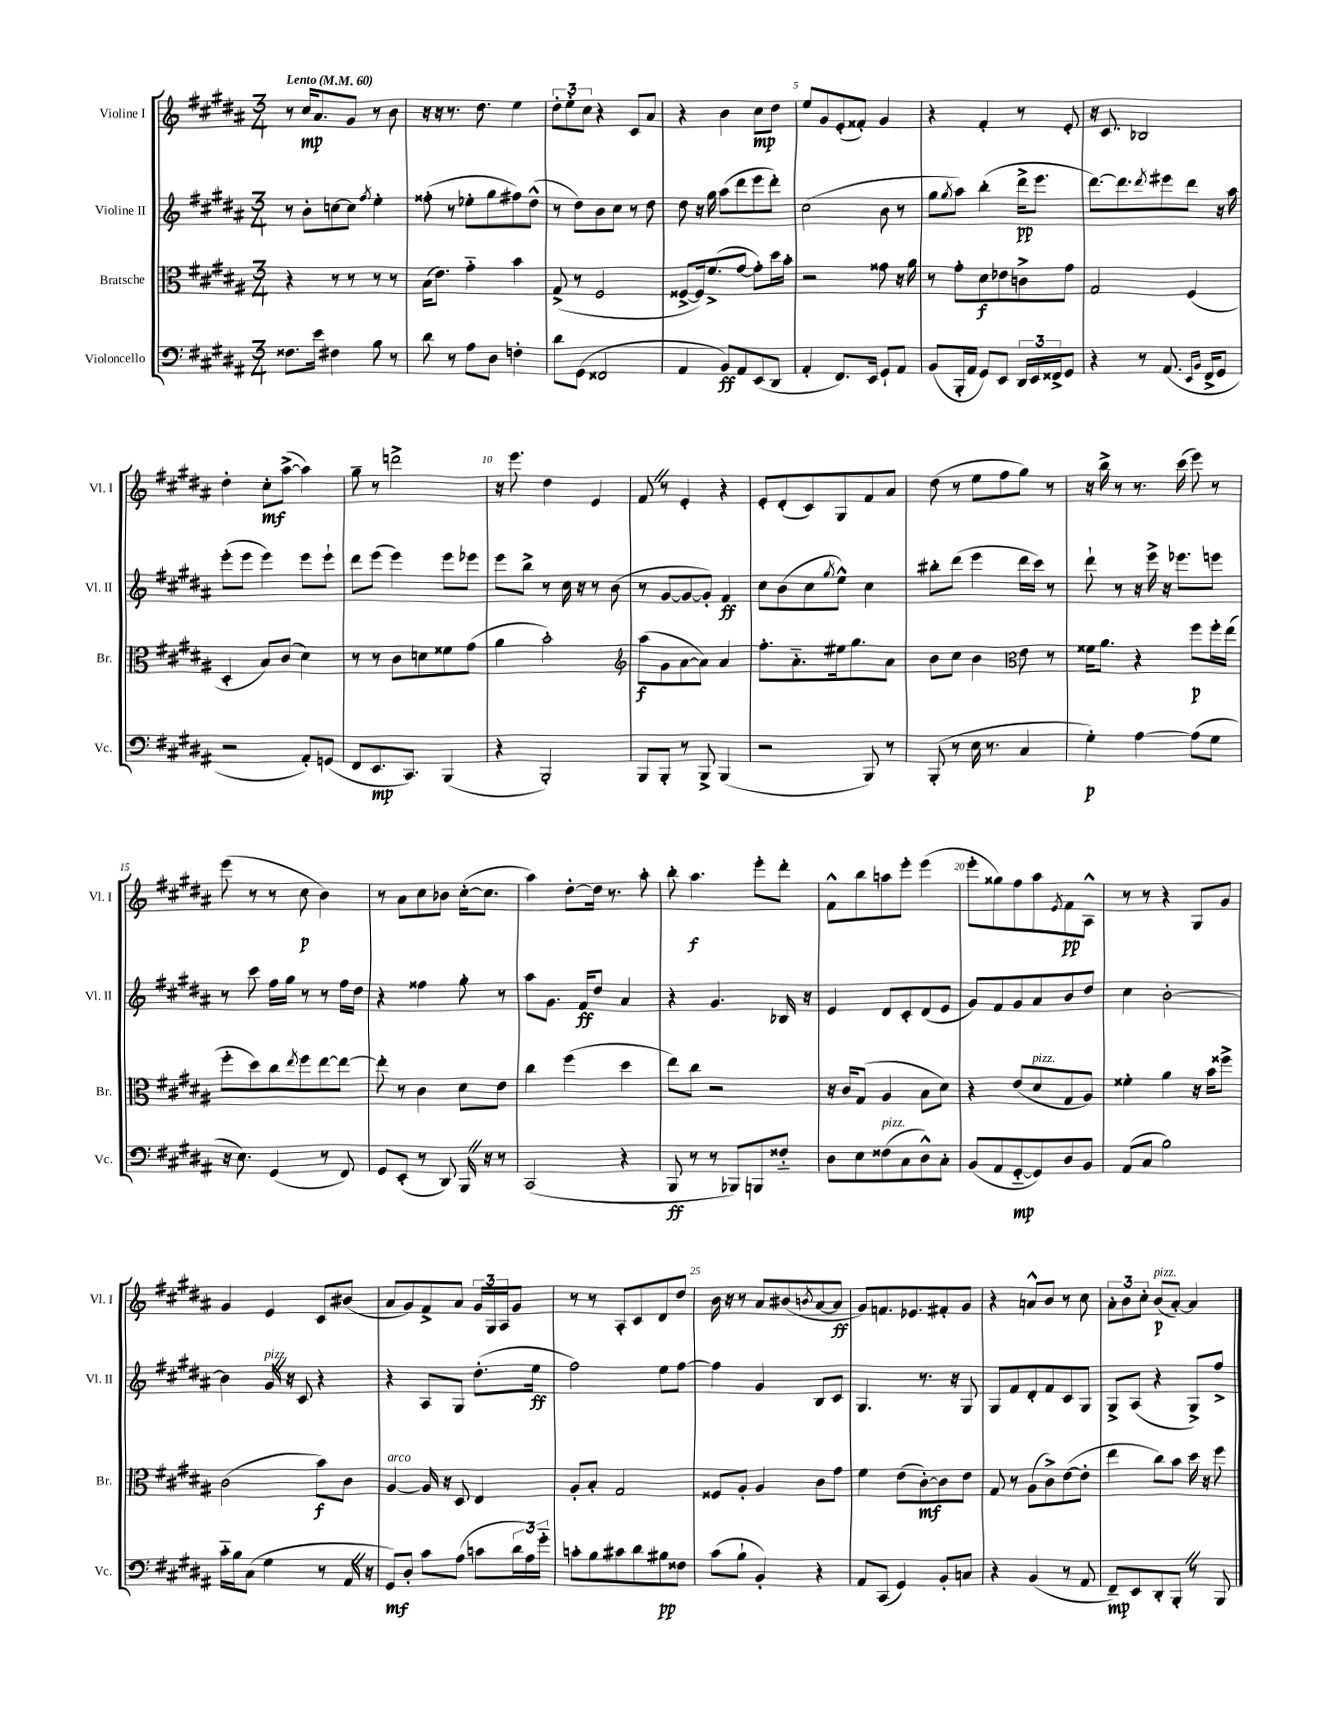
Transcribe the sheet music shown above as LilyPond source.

<<
\new StaffGroup <<
\new Staff = "s0" \with { instrumentName = "Violine I" shortInstrumentName = "Vl. I" } {
    \clef treble \key b \major \numericTimeSignature \time 3/4 \tempo "Lento" 4 = 60
    r8 cis''16\mp ais'8. gis'8 r8 b'8 |
    r16 r16 r8. dis''8. e''4 |
    \tuplet 3/2 { dis''8-. e''8-. cis''8 } r4 cis'8 ais'8 |
    r4 b'4 cis''8\mp dis''8 |
    e''8 gis'8 e'8-.( fisis'8-.) gis'4 |
    r4 fis'4-. r8 e'8-. |
    r16 cis'8. bes2 |
    dis''4-. cis''8-.\mf ais''8~->( ais''4) |
    gis''8-- r8 d'''2-> |
    r16 e'''8. dis''4 e'4 |
    fis'8 \once \override BreathingSign.text = \markup { \musicglyph "scripts.caesura.straight" } \breathe r8 e'4-. r4 |
    e'8-. dis'8-.( cis'8) gis8 fis'8 ais'8 |
    dis''8( r8 e''8 fis''8 gis''8) r8 |
    r16 b''16-> r8 r8. cis'''16( e'''8) r8 |
    e'''8( r8 r8 cis''8\p b'4) |
    r8 ais'8 cis''8 bes'8 cis''16~-.( cis''8. |
    ais''4) dis''8~-. dis''16 r8. ais''8-. |
    b''8-. ais''4.\f e'''8-. dis'''8-. |
    fis'8-^ b''8 a''8 e'''8-. e'''4( |
    e'''8-. gisis''8) fis''8 ais''8 \acciaccatura { e'8 } fis'8\pp ais8-^ |
    r8 r8 r4 gis8 gis'8 |
    gis'4 e'4 cis'8 bis'8( |
    ais'8 gis'8) fis'8-> ais'8 \tuplet 3/2 { gis'16 gis16 ais16 } gis'8 |
    r8 r8 ais8-. cis'8 dis'8 dis''8 |
    b'16 r16 r8 ais'8 bis'8( \acciaccatura { b'8 } ais'8~ ais'8\ff |
    gis'8) f'8. ees'8. fis'8-. gis'8 |
    r4 a'8-^ b'8 r8 cis''8 |
    \tuplet 3/2 { ais'8-. b'8 cis''8-. } b'8\p^\markup { \italic "pizz." }( ais'8~-.) ais'4 \bar "|." |
}
\new Staff = "s1" \with { instrumentName = "Violine II" shortInstrumentName = "Vl. II" } {
    \clef treble \key b \major \numericTimeSignature \time 3/4
    r8 b'8-. c''8~ c''8 \acciaccatura { fis''8 } e''4-. |
    fisis''8-.( r8 ees''8-. gis''8 fis''8) dis''8-^( |
    r8 dis''8) b'8 cis''8 r8 dis''8 |
    dis''8 r16 gis''16 ais''8( dis'''8 e'''8 dis'''8-.) |
    cis''2( b'8 r8 |
    gis''8 \acciaccatura { gis''8 } ais''8) b''4-.( dis'''16->\pp e'''8. |
    dis'''8.~) dis'''8. \acciaccatura { dis'''8 } eis'''8 dis'''8 r16 ais''16 |
    e'''8-.( e'''8 e'''4) e'''8 e'''8-! |
    dis'''8 e'''8( e'''4) e'''8 ees'''8 |
    e'''8 b''8-> r8 cis''16 r16 r8 b'8( |
    r8 gis'8~ gis'8~ gis'8-.) fis'4\ff |
    cis''8 b'8( cis''8 \acciaccatura { gis''8 } e''8-^) cis''4 |
    bis''8-. dis'''8( e'''4 dis'''16 cis'''16) r8 |
    dis'''8-! r8 r16 e'''16-> r16 ees'''8. e'''8 |
    r8 cis'''8 fis''16 gis''16 r8 r8 fis''16 dis''16 |
    r4 fisis''4 gis''8-. r8 |
    ais''8 gis'8. fis'16\ff dis''8 ais'4 |
    r4 gis'4. bes16 r16 |
    e'4 dis'8 cis'8-. dis'8( e'8 |
    gis'8) fis'8 gis'8 ais'8 b'8 dis''8 |
    cis''4 b'2~-. |
    b'4 gis'16^\markup { \italic "pizz." } \once \override BreathingSign.text = \markup { \musicglyph "scripts.caesura.straight" } \breathe r16 cis'8 r4 |
    r4 ais8 gis8 dis''8.-.( e''16\ff |
    fis''2) e''8 fis''8~ |
    fis''4 gis'4 b8 cis'8 |
    gis4. r8. r16 gis8 |
    gis8 fis'8 dis'8-. fis'8 cis'8 gis8 |
    gis8-> ais8( r4 gis8->) fis''8-> \bar "|." |
}
\new Staff = "s2" \with { instrumentName = "Bratsche" shortInstrumentName = "Br." } {
    \clef alto \key b \major \numericTimeSignature \time 3/4
    r4 r8 r8 r8 r8 |
    b16( e'8.) gis'4-_ b'4 |
    gis8->( r8 fis2 |
    fisis8~-> fisis16) fis'8.->( gis'8~ gis'8-.) dis''16 b'16-. |
    r2 gisis'8 r16 ais'16 |
    r8 gis'8-. dis'8\f ees'8 c'8-> gis'8 |
    gis2 fis4( |
    dis4-. b8) cis'8( dis'4) |
    r8 r8 cis'8 d'8 fisis'8 gis'8( |
    ais'4 b'2-.) |
    \clef treble ais''8\f( gis'8 ais'8~ ais'8) ais'4 |
    fis''8.-. ais'8.-_ eis''16 gis''8. ais'8 |
    b'8 cis''8 b'4 \clef alto e'8 r8 |
    fisis'16 ais'8. r4 fis''8\p fis''16-. e''16( |
    fis''8-. dis''8) cis''8 \acciaccatura { e''8 } fis''8 e''8~ e''8~ |
    e''8-. r8 cis'4 dis'8 e'8 |
    cis''4 fis''4( dis''4 |
    e''8) cis''8 r2 |
    r16 cis'16 gis8( ais4 b8 dis'8) |
    r4 e'8( dis'8^\markup { \italic "pizz." } gis8 ais8) |
    fisis'4-. ais'4 r16 b'16 fisis''8-> |
    cis'2( b'8\f) cis'8 |
    ais4~^\markup { \italic "arco" } ais16 r16 dis8 e4 |
    ais8-. b8-. gis2 |
    fisis8 ais8-. ais4 cis'8 gis'8 |
    fis'4 e'8( cis'8~-.\mf) cis'8 e'8 |
    gis8 r8 ais8( cis'8->) e'8~( e'8-. |
    e''4 cis''8) b'8 dis''16 r16 fis''8 \bar "|." |
}
\new Staff = "s3" \with { instrumentName = "Violoncello" shortInstrumentName = "Vc." } {
    \clef bass \key b \major \numericTimeSignature \time 3/4
    fisis8. e'16 fis4 b8 r8 |
    dis'8 r8 ais8 dis8 f4-. |
    dis'8 gis,8( fisis,2 |
    ais,4 b,8\ff) ais,8 e,8( dis,8 |
    ais,4-. fis,8.) e,16 gis,8-! ais,8 |
    b,8( b,,16-. ais,16 gis,8) e,8 \tuplet 3/2 { dis,16 e,16 fisis,16-> } gis,8 |
    r4 r8 ais,8.( \grace { e,16 b,16 } fis,16-> gis,8 |
    r2 ais,8-.) g,8( |
    fis,8 e,8.\mp cis,8.) b,,4( |
    r4 b,,2-.) |
    b,,8 b,,8-. r8 b,,8-> b,,4( |
    r2 b,,8) r8 |
    b,,8-.( r8 e16 r8. cis4 |
    gis4-.\p) ais4~ ais8( gis8 |
    r16 e8.) gis,4( r8 fis,8) |
    gis,8 e,8-.( r8 dis,8) b,,16 \once \override BreathingSign.text = \markup { \musicglyph "scripts.caesura.straight" } \breathe r16 r8 |
    cis,2( r4 |
    b,,8\ff r8 r8 bes,,8) b,,8 fisis8-_ |
    dis8 e8 fisis8^\markup { \italic "pizz." }( cis8 dis8-^) cis8-. |
    b,8( ais,8 gis,8~-_\mp gis,8) dis8 b,8 |
    ais,8( cis8 b2) |
    cis'16-_ b16 cis8( gis4 r8 ais,16 \once \override BreathingSign.text = \markup { \musicglyph "scripts.caesura.straight" } \breathe r16 |
    gis,8\mf) dis8-. cis'8 ais8( c'8 \tuplet 3/2 { dis'16 ais16) gis'16-_ } |
    c'8-. b8 cis'8 dis'8 bis8\pp fisis8 |
    cis'8( b8-! b,4-.) r4 |
    ais,8 cis,8( gis,4) b,8-. c8 |
    r4 b,4( r8 ais,8 |
    fis,8--\mp) e,8 dis,8-. b,,8-. \once \override BreathingSign.text = \markup { \musicglyph "scripts.caesura.straight" } \breathe r8 b,,8 \bar "|." |
}
>>
>>
\layout { \context { \Score \override BarNumber.break-visibility = ##(#f #t #t) barNumberVisibility = #(every-nth-bar-number-visible 5) } }
